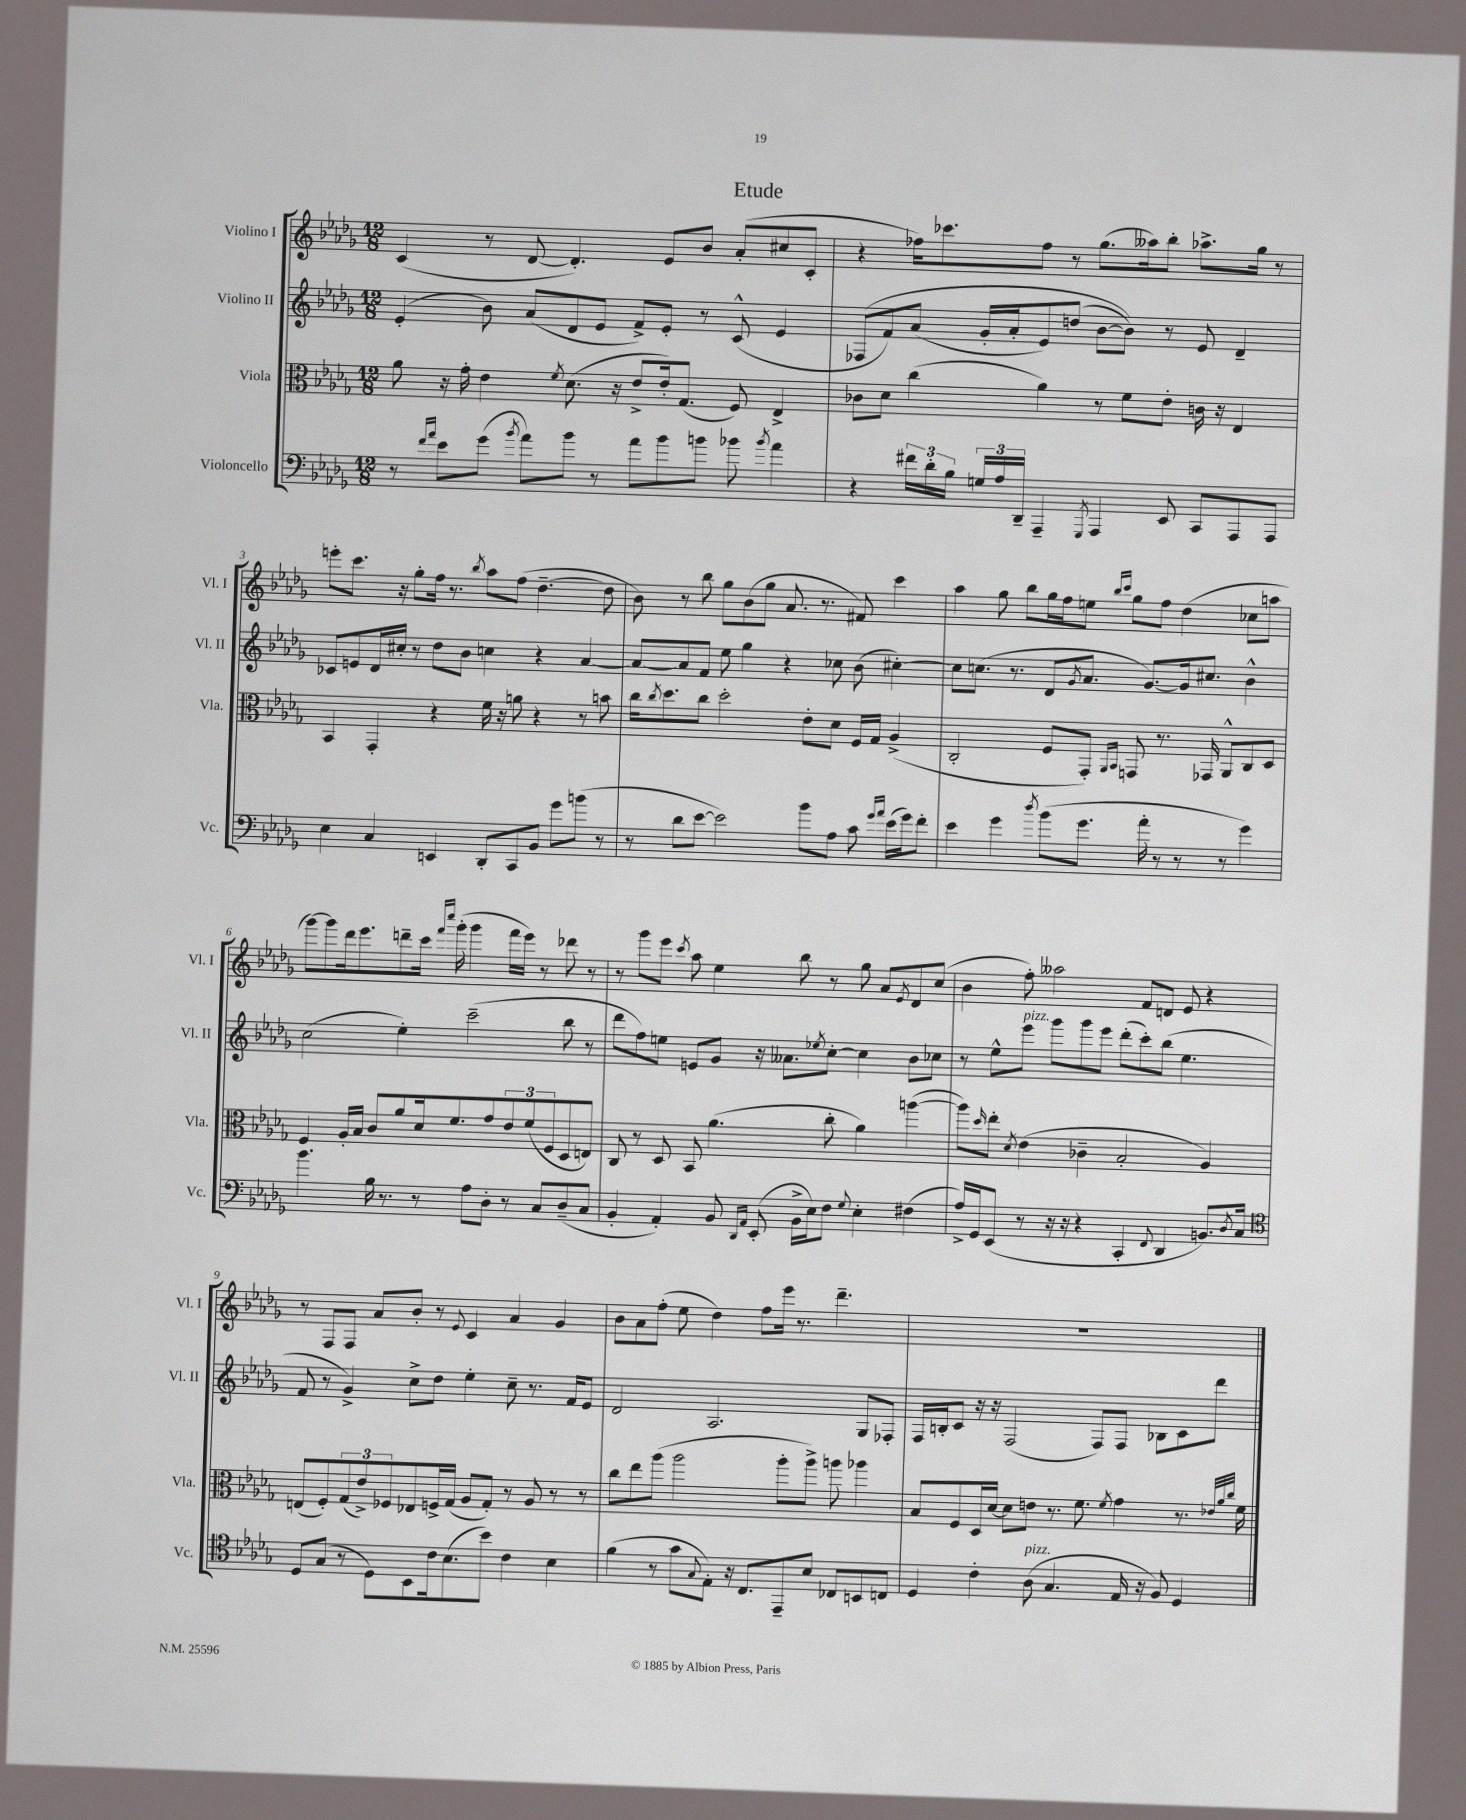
\header { title = "Etude" }
<<
\new StaffGroup <<
\new Staff = "s0" \with { instrumentName = "Violino I" shortInstrumentName = "Vl. I" } {
    \clef treble \key des \major \numericTimeSignature \time 12/8
    c'4( r8 des'8~ des'4.-.) ees'8 bes'8 aes'8-.( cis''8 c'8-. |
    r4 fes''16) ces'''8. fes''8 r8 ges''8.( aeses''16) bes''8-. aes''8.-> ges''16 r8 |
    e'''8-. c'''8. r16 ges''8-. f''16 r8. \acciaccatura { bes''8 } aes''8 f''8( des''4.~-- des''8 |
    bes'8) r8 bes''8 ges''8 bes'8( ges''8 aes'8. r8. fis'8) c'''4 |
    aes''4 ges''8 bes''8 ges''16 f''16 e''8 \grace { bes''16 c'''16 } ges''8 f''8 des''4( ces''8 a''8 |
    ges'''8~) ges'''8 des'''16 ees'''8. d'''8-- c'''16 \grace { f'''16 c''''16 } ges'''16-.( ges'''4 f'''16 ees'''16) r8 des'''8 r8 |
    r8 ges'''8 ees'''8 \acciaccatura { c'''8 } aes''8 ees''4 bes''8 r8 ges''8 aes'8 \acciaccatura { ees'8 } des'8 c''8( |
    bes'4 f''8-.) aeses''2 f'8 d'8 ees'8 r4 |
    r8 f8 f8 aes'8 bes'8-. r8 \appoggiatura { ees'8 } c'4 aes'4 ges'4 |
    bes'8 aes'8 f''8-.( ees''8 des''4) f''8 ees'''16 r8. des'''4.-- |
    R1. \bar "|." |
}
\new Staff = "s1" \with { instrumentName = "Violino II" shortInstrumentName = "Vl. II" } {
    \clef treble \key des \major \numericTimeSignature \time 12/8
    ees'4-.( bes'8) aes'8( des'8 ees'8 f'8->) ees'8-. r8 c'8-^( ees'4 |
    fes8\( f'8) aes'8( ges'16-. aes'16-. ees'8) d''8( bes'8~ bes'8)\) r8 ees'8 des'4-- |
    ces'8 e'8 des'16 cis''16-. r8 des''8 bes'8 c''4 r4 aes'4~ |
    aes'8~ aes'8 f'8 ees''8 ges''4 r4 ces''8 bes'8( cis''4~-.) |
    cis''8 c''8.( r8. des'8 \acciaccatura { ges'8 } aes'8. ges'8.~) ges'16 cis''8. bes'4-^ |
    c''2( ees''4-.) c'''2--( bes''8 r8 |
    des'''8 f''8) e''8 e'8 ges'8 r16 aeses'8. \acciaccatura { ees''8 } c''8~-. c''4 bes'8 ces''8 |
    r8 ees''8-^ ees'''8^\markup { \italic "pizz." } ges'''8 ges'''8 ees'''8 des'''8-.( c'''8-.) bes''8( ees''4. |
    f'8 r8 ges'4->) c''8-> des''8 ees''4-. c''8-- r8. f'16 ees'8 |
    des'2 aes2. ges8 fes8-. |
    f16 b16-. c'8 r16 r16 f2( f8) f8 bes8 c'8 des'''8 \bar "|." |
}
\new Staff = "s2" \with { instrumentName = "Viola" shortInstrumentName = "Vla." } {
    \clef alto \key des \major \numericTimeSignature \time 12/8
    aes'8 r16 ges'16-. ees'4 \acciaccatura { f'8 } des'8.( r16 ees'8-> ees'16-.) ges8.( f8) ees4-> |
    ces'8 des'8 c''4( aes'4) r8 f'8 ees'8-. c'16 r16 ees4 |
    bes,4 ges,4-. r4 f'16 r16 a'8 r4 r8 b'8 |
    c''16 \acciaccatura { c''8 } des''8. c''8 des''2-. ees'8-. des'8 f16 ges16 aes4->( |
    c2-. f8 ges,8-.) \grace { aes,16 bes,16 } g,8 r8. ges,16 aes,8-^ c8 des8 |
    f4 aes16-. bes16 c'8 aes'8 des'16 f'8. ges'8 \tuplet 3/2 { ees'8 f'8( f8 } des8 e8) |
    c8 r8 des8 bes,8 aes'4.( c''8-. aes'4) a''4~( |
    a''8) \grace { des''16 } ees''8-. \acciaccatura { des'8 } ees'4( ces'4-- bes2-. aes4) |
    e8( f8-.) \tuplet 3/2 { ges8( ees'8->) fes8 } ees8 f16-> ges16( aes8 ges8-.) r8 aes8 r8 r8 |
    c''8 ees''8 aes''8( aes''2 aes''8-. aes''8->) a''8 aes''4 |
    bes8 f8 des16 des'16~ des'8 e'8 r8. f'8. \acciaccatura { f'8 } ges'4 r8. \grace { ees'32 aes'32 c''32 } f'16 \bar "|." |
}
\new Staff = "s3" \with { instrumentName = "Violoncello" shortInstrumentName = "Vc." } {
    \clef bass \key des \major \numericTimeSignature \time 12/8
    r8 \grace { f'16 aes'16 } ees'8 ges'8( \acciaccatura { bes'8 } aes'8) bes'8 r8 aes'8 bes'8 b'8 bes'8 \acciaccatura { bes'8 } aes'4 |
    r4 \tuplet 3/2 { fis'16 des'16-. bes16 } \tuplet 3/2 { g16 aes16 des,16-- } aes,,4-- \acciaccatura { ges,,8 } aes,,4 ees,8 c,8 aes,,8 aes,,8 |
    ees4 c4 e,4 des,8-. c,8 bes,8 ges'8 b'8( r8 |
    r8 des'8 ees'8~ ees'2) bes'8 aes8 c'8 \grace { ges'16 aes'16 } ees'16( ges'16) f'8-. |
    ees'4 ges'4 \acciaccatura { des''8 } bes'8( ges'8. aes'16-. r8 r8 r8 ges'4) |
    bes'4. bes16 r8. r8 aes8 des8-. r8 c8 des8--( c8 |
    bes,4-. aes,4-.) bes,8 \grace { des,16 aes,16 } ees,8-.( bes,16-> ees16) f8 \appoggiatura { ges8 } ees4-. fis4( |
    aes16->) ges,16 ees,8( r8 r16 r16 r4 c,4-. \appoggiatura { f,8 } des,4 b,8.) \acciaccatura { des8 } c16 |
    \clef tenor des8 ges8( r8 des8) bes,8 c'16 bes8.( bes'8) c'4 bes4 |
    f'4( r8 ges'8 \appoggiatura { ges8 } ees8-.) r16 c8. ees,8-- bes8 ces8 b,8 c8 |
    des4 c'4-. aes8^\markup { \italic "pizz." }( ges4. ees16 r16 f8) des4 \bar "|." |
}
>>
>>
